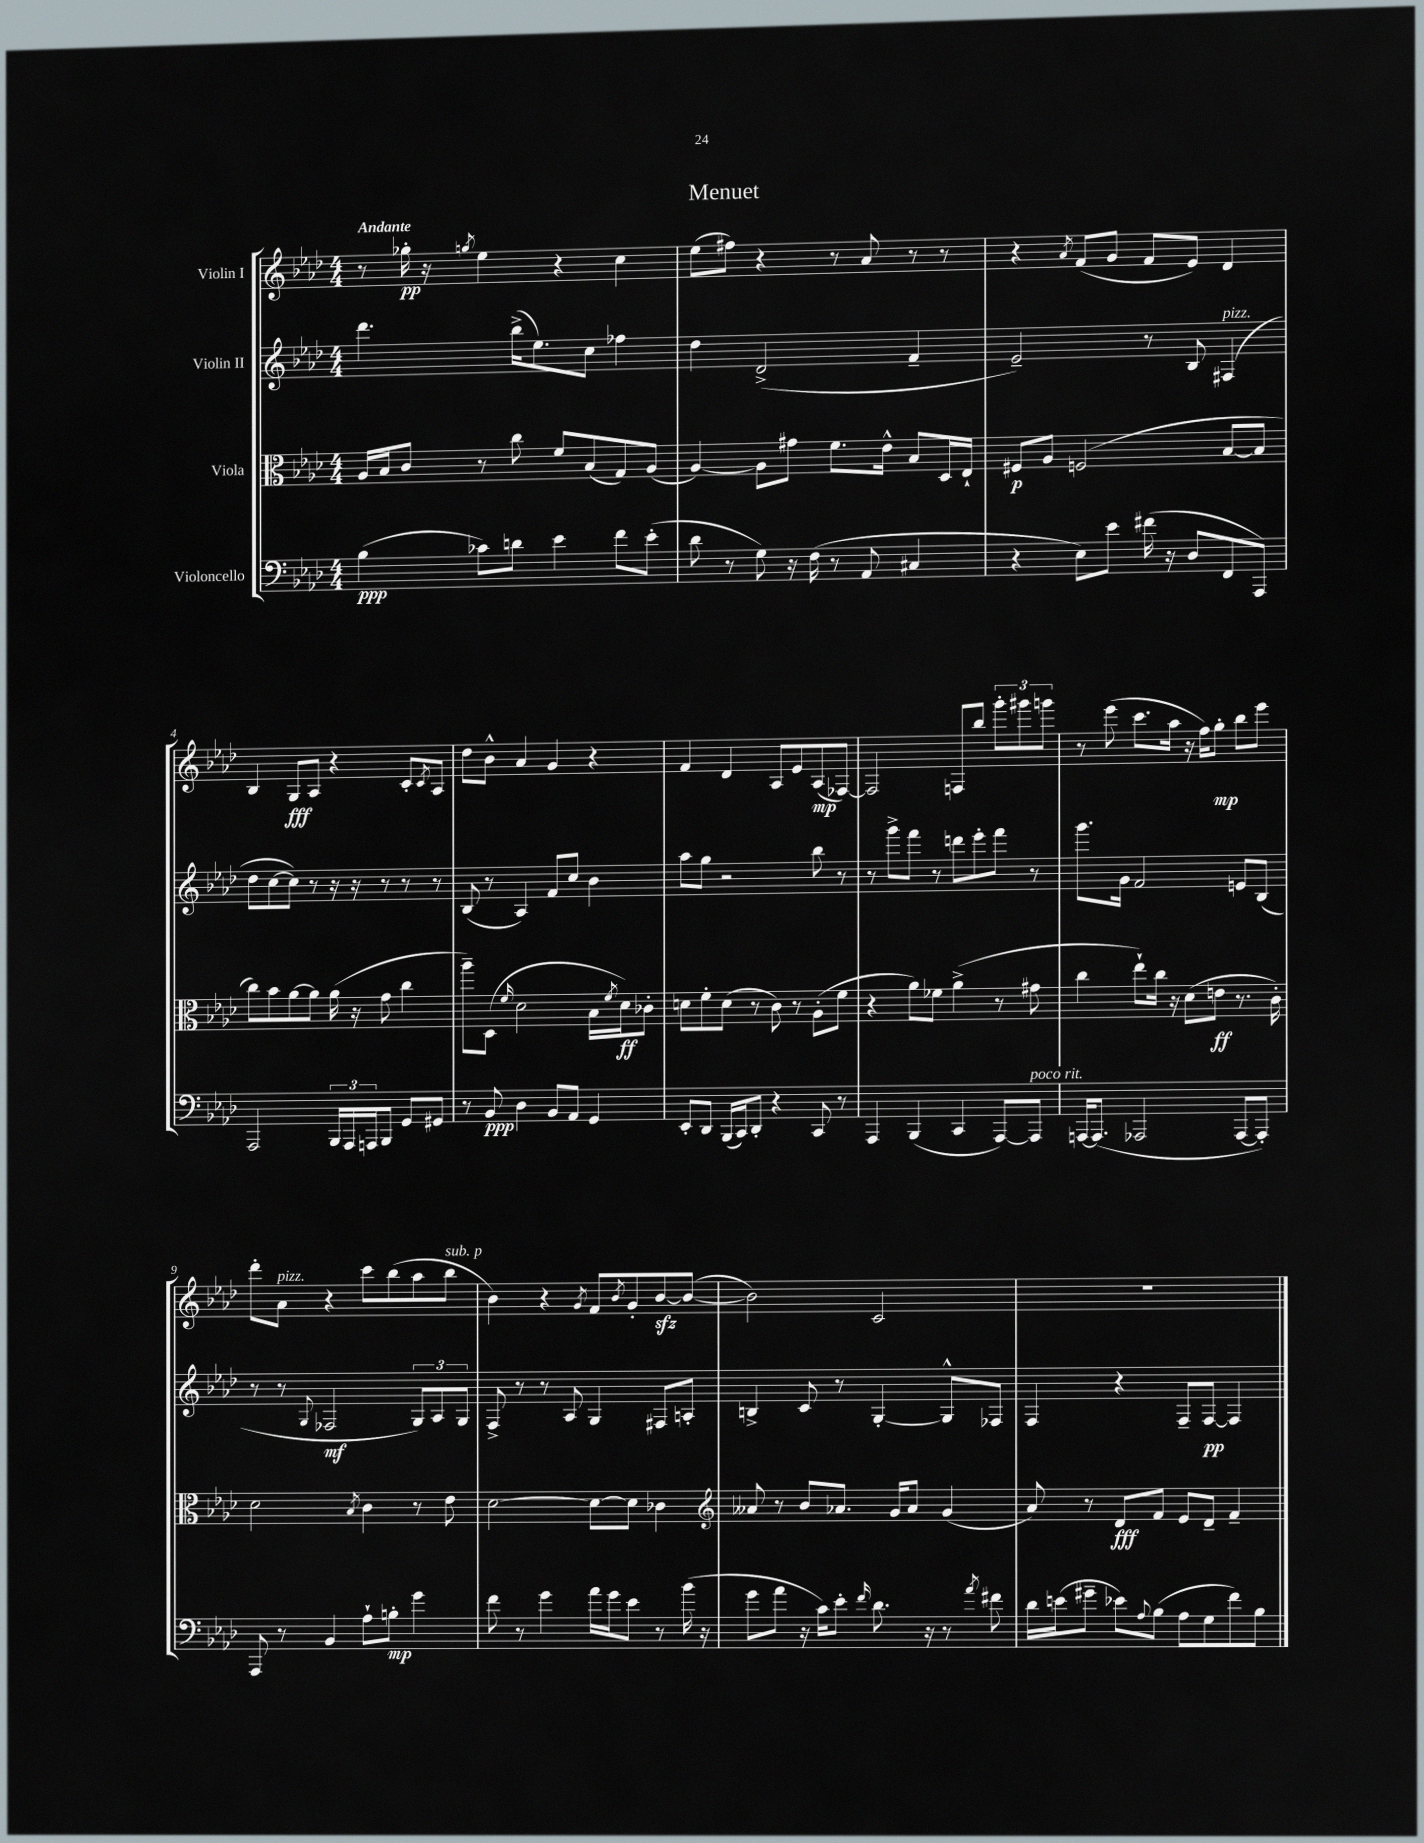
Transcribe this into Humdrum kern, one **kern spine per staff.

**kern	**kern	**kern	**kern
*staff4	*staff3	*staff2	*staff1
*clefF4	*clefC3	*clefG2	*clefG2
*k[b-e-a-d-]	*k[b-e-a-d-]	*k[b-e-a-d-]	*k[b-e-a-d-]
*M4/4	*M4/4	*M4/4	*M4/4
(4B-\	16A-/LL	4.ddd-\	8r
.	16B-/J	.	.
.	8c/J	.	16gg-'\
.	.	.	16r
.	.	.	8qgg/
8c-\L)	8r	.	4ee-\
8d\J	8cc\	(16bb-^\LK	.
.	.	8.ee-\)	.
4e-\	8f/L	.	4r
.	(8B-/	8cc\J	.
8f\L	8G/)	4ff-\	4cc\
(8e-'\J	(8A-/J	.	.
=	=	=	=
8d-\	[4A-/)	4dd-\	(8ee-\L
8r	.	.	8ff#\J)
8G\)	8A-\]L	(2d-^/	4r
16r	8g#\J	.	.
(16F\	.	.	.
8r	8.f\L	.	8r
8AA-/	.	.	8a-/
.	16e-^^\Jk	.	.
4C#/	8B-/L	4f~/	8r
.	16D-/L	.	8r
.	16E-`/JJ	.	.
=	=	=	=
4r	8F#/L	2e-~/)	4r
.	8A-/J	.	.
.	.	.	8qa-/
8E-\L)	(2F/	.	(8f/L
8e-\J	.	.	8g/J
(16f#\	.	8r	8f/L
16r	.	.	.
8D-/L	.	8B-/	8e-/J)
8FF/	[8B-/L	(4F#/	4d-/
8AAA-/J)	8B-/]J	.	.
=	=	=	=
2AAA-/	8cc\L)	8dd-\L	4B-/
.	8b-\	[8cc\	.
.	[8a-\	8cc\]J)	8G/L
.	8a-\]J	8r	8A-/J
24BBB-/LL	(16a-\	16r	4r
24AAA-/	.	.	.
.	16r	16r	.
24AAA/J	.	.	.
8BBB-/J	8g\	8r	.
8GG/L	4cc\	8r	8c'/L
.	.	.	8qc/
8GG#/J	.	8r	8A-/J
=	=	=	=
8r	8aa-~\L)	(8B-/	8dd-\L
8BB-/	(8D-\J	8r	8b-^^\J
.	16qqf/	.	.
4D-\	2d-\	4A-/)	4a-/
8BB-/L	.	8f/L	4g/
8AA-/J	.	8cc/J	.
4GG/	16B-\LL	4b-\	4r
.	8qf/	.	.
.	16d-\J)	.	.
.	8c-'\J	.	.
=	=	=	=
8EE-'/L	8d\L	8aa-\L	4f/
8DD-/J	8f'\	8gg\J	.
(16BBB-/LL	(8d\J	2r	4d-/
16CC/J)	.	.	.
8DD-'/J	8r	.	.
4r	8c\)	.	8A-/L
.	8r	.	8e-/
8CC/	(8A-'\L	8bb-\	(8A-/
8r	8f\J	8r	[8F-/J)
=	=	=	=
4AAA-/	4r	8r	2F-/]
.	.	8ggg^\L	.
(4BBB-/	8a-\L)	8fff\J	.
.	8f-\J	8r	.
4CC/	(4a-^\	8ddd\L	8F/L
.	.	8eee-'\	8bb-/J
[8AAA-/L)	8r	8fff\J	12ggg'\L
.	.	.	12ggg#\
8AAA-/]J	8g#\	8r	.
.	.	.	12ggg\J
=	=	=	=
[16AAA/LK	4cc\	8.ggg\L	8r
(8.AAA/]J	.	.	.
.	.	.	(8eee-\
.	.	16g\Jk	.
2AAA-/	8ee-`\L)	2f/	8.ccc\L
.	16cc\Jk	.	.
.	16r	.	16aa-\Jk
.	(8d-\L	.	16r
.	.	.	16ff\LK)
.	8e\J	.	8gg'\J
[8AAA-/L	8.r	8e/L	8bb-\L
8AAA-'/]J)	.	(8B-/J	8eee-\J
.	16c'\)	.	.
=	=	=	=
8AAA-/	2d-\	8r	8ddd-'\L
8r	.	8r	8a-\J
.	.	8qqG/	.
4BB-/	.	2F-/	4r
.	8qB-/	.	.
8A-`\L	4c\	.	8ccc\L
8B'\J	.	.	(8bb-\
4g\	8r	12G/L)	8aa-\
.	.	12A-/	.
.	8e-\	.	8bb-\J
.	.	12G/J	.
=	=	=	=
8f\	[2d-\	8F^/	4b-\)
8r	.	8r	.
4g\	.	8r	4r
.	.	8A-/	.
.	.	.	8qg/
16a-\LL	8d-\_L	4G/	8f/L
16g\J	.	.	.
.	.	.	8qb-/
8e-\J	8d-\]J	.	8g'/
8r	4c-\	8F#/L	[8b-/
(16b-\	.	8A'/J	(8b-/_J
16r	.	.	.
=	=	=	=
*	*clefG2	*	*
8g\L	8a--/	4B^/	2b-\])
8a-\J	8r	.	.
16r	8b-/L	8c/	.
16c\LK)	.	.	.
8e-'\J	8.a-/J	8r	.
16qqf/	.	.	.
8.d-\	.	[4G'/	2c/
.	16g/LK	.	.
.	8a-/J	.	.
16r	.	.	.
8r	(4g/	8G^^/]L	.
8qa-/	.	.	.
8f#\	.	8F-/J	.
=	=	=	=
16d-\LL	8a-/)	4F/	1r
(16e\J	.	.	.
8g#~\J	8r	.	.
8e-\L)	8d-/L	4r	.
8qqA-/	.	.	.
(8B-\J	8f/J	.	.
8A-\L	8e-/L	8F~/L	.
8G\	8d-~/J	[8F/J	.
8f\)	4f~/	4F/]	.
8B-\J	.	.	.
==	==	==	==
*-	*-	*-	*-
